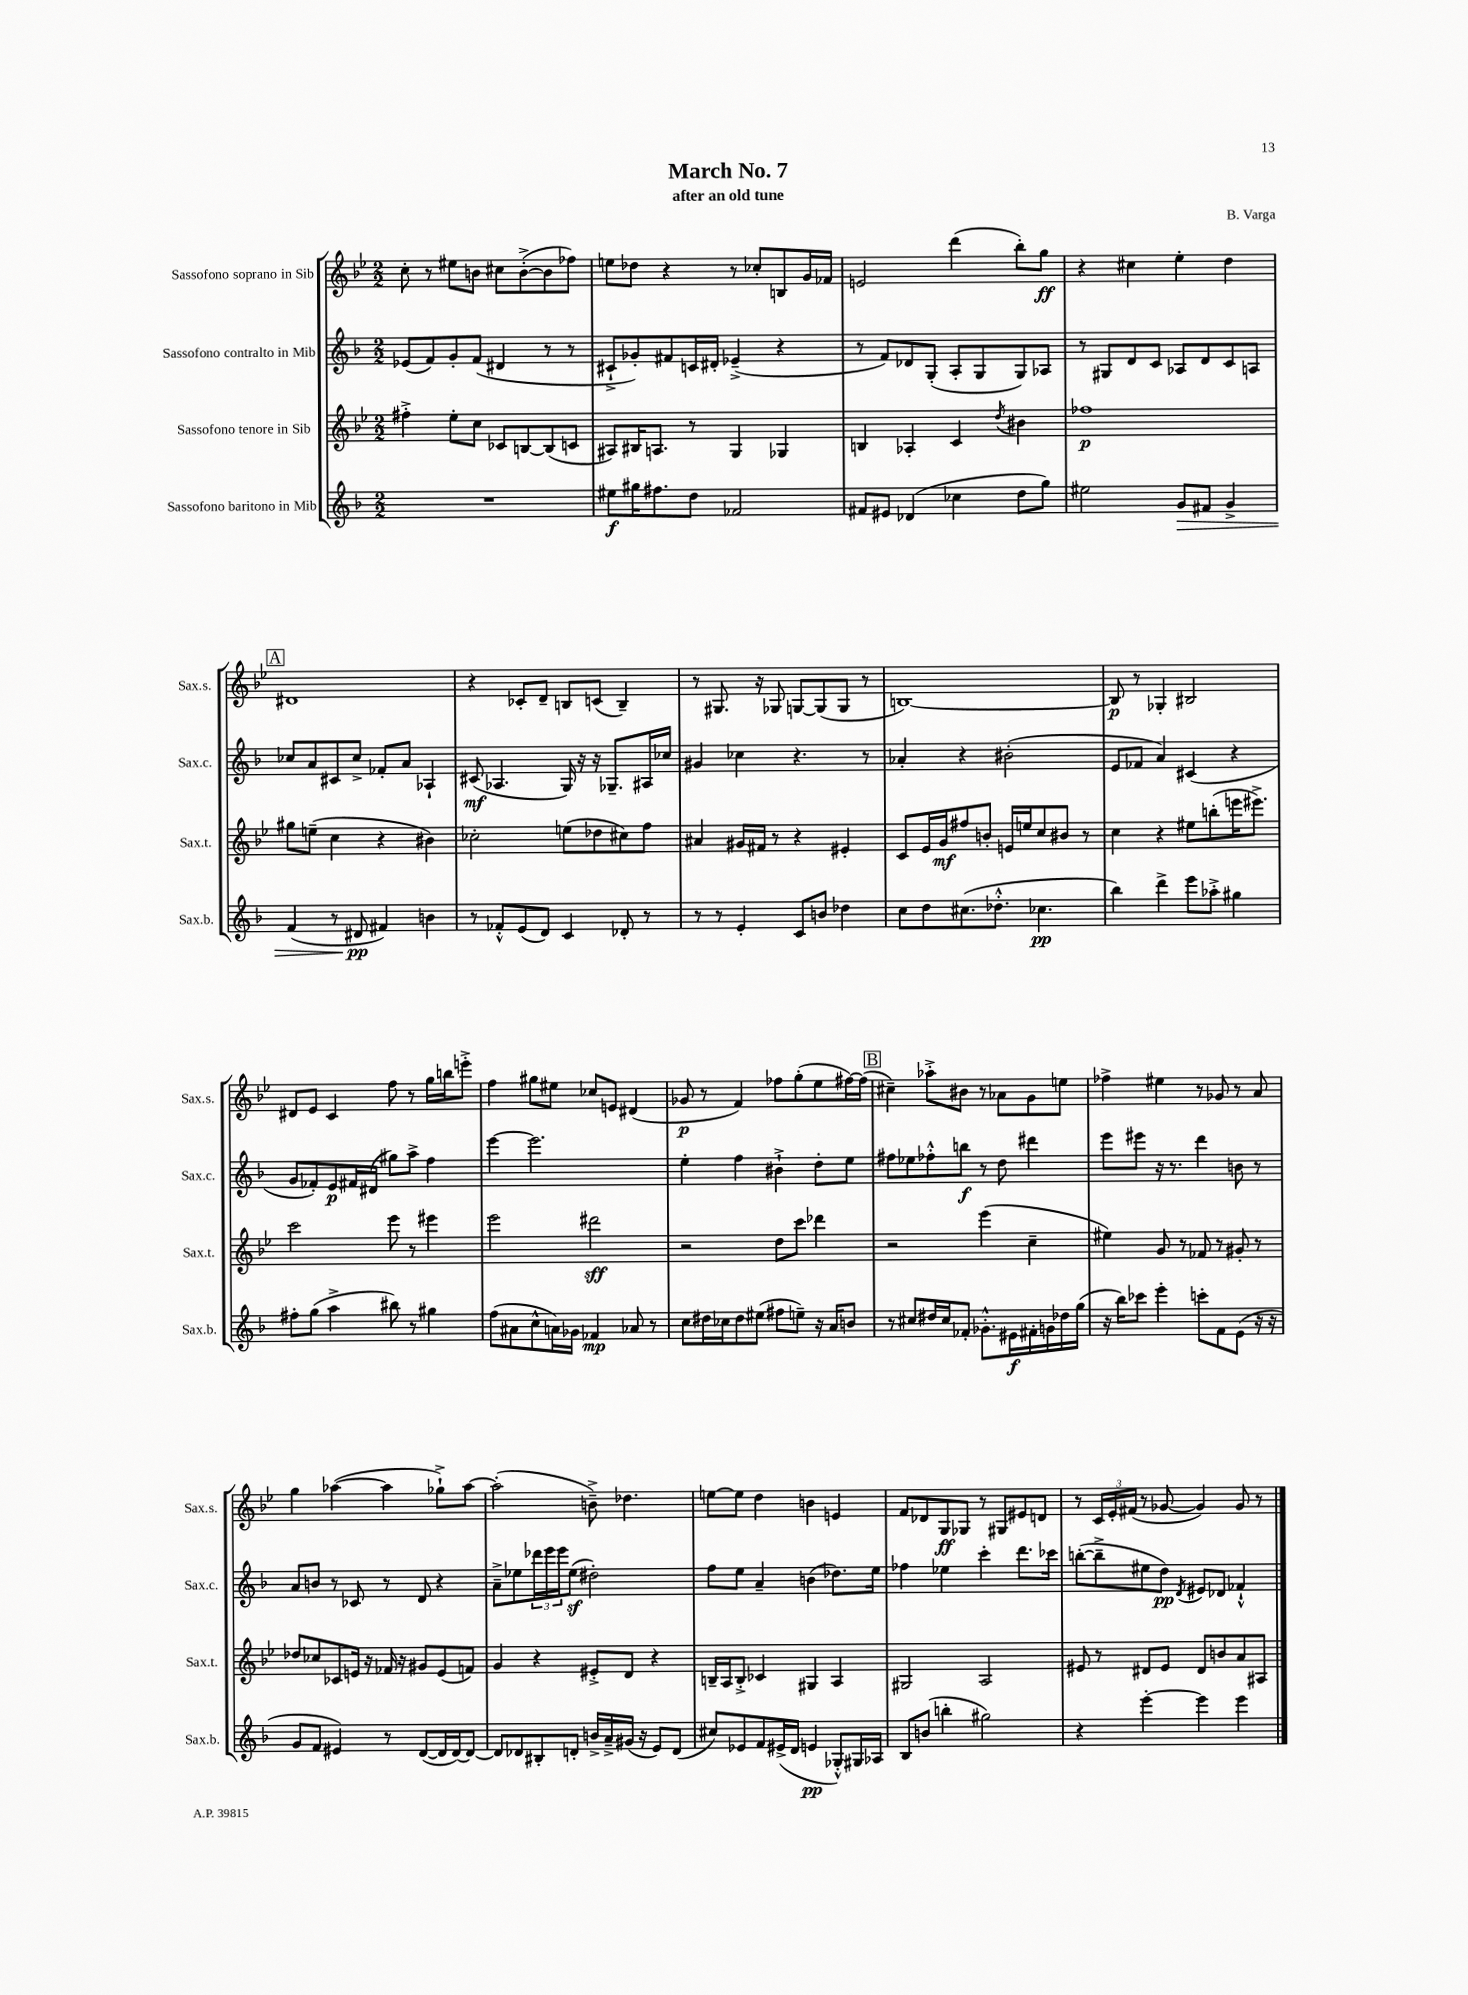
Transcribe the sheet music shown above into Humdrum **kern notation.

**kern	**kern	**kern	**kern
*staff4	*staff3	*staff2	*staff1
*clefG2	*clefG2	*clefG2	*clefG2
*k[b-]	*k[b-e-]	*k[b-]	*k[b-e-]
*M2/2	*M2/2	*M2/2	*M2/2
1r	4ff#'^	(8e-	8cc'
.	.	8f)	8r
.	8ee-'	8g'	8ee#
.	8cc	(8f	8b
.	8c-	4d#	8cc#
.	[8B	.	([8b'^
.	(8B]	8r	8b]
.	8c	8r	8ff-)
=	=	=	=
8ee#	8A#)	8c#`^	8ee
16gg#	16B#	8g-')	8dd-
8.ff#	8.A	.	.
.	.	8f#	4r
8dd	8r	16c	.
.	.	16d#'	.
2f-	4G	(4e-~^	8r
.	.	.	8cc-'
.	4G-	4r	8B
.	.	.	16g
.	.	.	16f-
=	=	=	=
8f#	4B	8r	2e
8e#	.	8f)	.
(4d-	4A-'	8d-	.
.	.	(8G'	.
4cc-	4c	8A'	(4ddd
.	.	8G	.
.	8qdd	.	.
8dd	4b#	8G)	8bb-')
8gg)	.	8A-	8gg
=	=	=	=
2ee#	1ff-	8r	4r
.	.	8G#	.
.	.	8d	4cc#
.	.	8c	.
8g	.	8A-	4ee-'
8f#	.	8d	.
4g^	.	8c	4dd
.	.	8A	.
=	=	=	=
(4f	8gg#	8cc-	1d#
.	(8ee~	8a	.
8r	4cc	8c#	.
8d#	.	8cc-^	.
4f#)	4r	8f-'	.
.	.	8a	.
4b	4b#)	4A-`	.
=	=	=	=
8r	2cc-'	(8c#	4r
8f-'^^	.	4.A-	.
(8e	.	.	8c-'
8d)	.	.	8d~
4c	(8ee	16G)	8B
.	.	16r	.
.	8dd-	16r	(8c
.	.	8.G-~	.
8d-'	8cc#)	.	4B~)
8r	8ff	16A#	.
.	.	16cc-	.
=	=	=	=
8r	4a#	4g#	8r
8r	.	.	8.G#
4e'	16g#	4cc-	.
.	16f#	.	16r
.	8r	.	8G-
8c	4r	4.r	[8G
8b	.	.	(8G]
4dd-	4e#'	.	8G
.	.	8r	8r
=	=	=	=
8cc	8c	4a-'	[1B)
8dd	16e-	.	.
.	16g	.	.
(8.cc#	8ff#	4r	.
.	8b'	.	.
8.dd-'^^	.	.	.
.	16e	(2b#'	.
.	16ee	.	.
4.cc-	8cc	.	.
.	8b#	.	.
.	8r	.	.
=	=	=	=
4bb-)	4cc	8e	8B]
.	.	8f-	8r
4ddd^	4r	4a)	4G-'
8eee	8ee#	(4c#	2B#
8aa-'^	(8bb'	.	.
4gg#	16eee	4r	.
.	8.eee#^)	.	.
=	=	=	=
8ff#'	2ccc	8g	8d#
(8gg	.	8f-')	8e-
4aa^	.	8e	4c
.	.	16f#	.
.	.	(16d#	.
8bb#)	8eee-	8gg#)	8ff
8r	8r	8aa^	8r
4gg#	4eee#	4ff	16gg
.	.	.	16bb
.	.	.	8eee'^
=	=	=	=
(8ff	2eee-	[4eee	4ff
8a#	.	.	.
8cc^^	.	2.eee]	8gg#
16a)	.	.	8ee#
16g-	.	.	.
4f-	2ddd#	.	8cc-
.	.	.	8e
8a-	.	.	(4d#
8r	.	.	.
=	=	=	=
8cc	2r	4ee'	8g-
16dd#	.	.	8r
16cc-	.	.	.
8dd#	.	4ff	4f)
(8ee#	.	.	.
8ff#	8dd	4b#`^	8ff-
8ee~)	8ccc	.	(8gg'
16r	4ddd-	8dd'	8ee-
16a	.	.	.
8b	.	8ee	[16ff#)
.	.	.	(16ff#]
=	=	=	=
8r	2r	8ff#	4cc#~)
8cc#	.	8ee-	.
16dd#	.	8ff-'^^	8aa-'^
16cc#	.	.	.
8f-'	.	8bb	8b#
8.g-'^^	(4eee-	8r	8r
.	.	8dd	8a-
16e#	.	.	.
16f#'	4cc~	4ddd#	8g
16g	.	.	.
16dd-	.	.	8ee
(16gg	.	.	.
=	=	=	=
16r	4ee#)	8eee	4ff-^
16bb-)	.	.	.
8ccc-	.	8eee#	.
4eee'	8g	16r	4ee#
.	.	8.r	.
.	8r	.	.
8ccc'	8f-	4ddd	8r
8f	8r	.	8g-
(8e	8g#'	8b	8r
16r	8r	8r	8a
16r	.	.	.
=	=	=	=
8g	8dd-	8a	4gg
8f	8cc-	8b	.
4e#)	8c-	8r	([4aa-
.	16e	8c-	.
.	16r	.	.
8r	16f-	8r	4aa-]
.	16r	.	.
([8d	8g#	8d	.
16d]	(8e	4r	8gg-`^)
[16d)	.	.	.
8d_	8f)	.	[8aa-
=	=	=	=
8d]	4g	8a~^	(2aa-']
8d-	.	8ee-	.
8B#'	4r	24ddd-	.
.	.	24eee	.
.	.	24eee	.
8d'	.	(8ee-	.
16b^	8e#'^	2dd#')	8b~^)
16a~^	.	.	.
(16g#	8d	.	4.dd-
16r	.	.	.
8e)	4r	.	.
(8d	.	.	.
=	=	=	=
8cc#)	16B~	8ff	[8ee
.	16A	.	.
8e-	8B'^	8ee	8ee]
8f	4c-	4a~	4dd
(16e#^	.	.	.
16d	.	.	.
4e	4G#	(4b	4b
8G-'^^)	4A	8.dd-)	4e
16G#	.	.	.
16A-	.	16ee	.
=	=	=	=
8B-	2G#	4ff-	8f
(8b	.	.	8d-
4bb'	.	4ee-	8G
.	.	.	8G-
2gg#)	2A	4ccc'	8r
.	.	.	8G#
.	.	8.ddd	8e#
.	.	.	8d
.	.	16ccc-	.
=	=	=	=
4r	8e#	([8bb'	8r
.	8r	8bb~^]	24c
.	.	.	24e-'
.	.	.	(24f#
[4eee'	8d#	8ee#	8r
.	8e#	8dd)	[8g-
.	.	8qd	.
4eee]	8d#	8e#	4g-])
.	8b	8d-	.
4eee	8a	4f-`^^	8g-
.	8A#	.	8r
==	==	==	==
*-	*-	*-	*-
